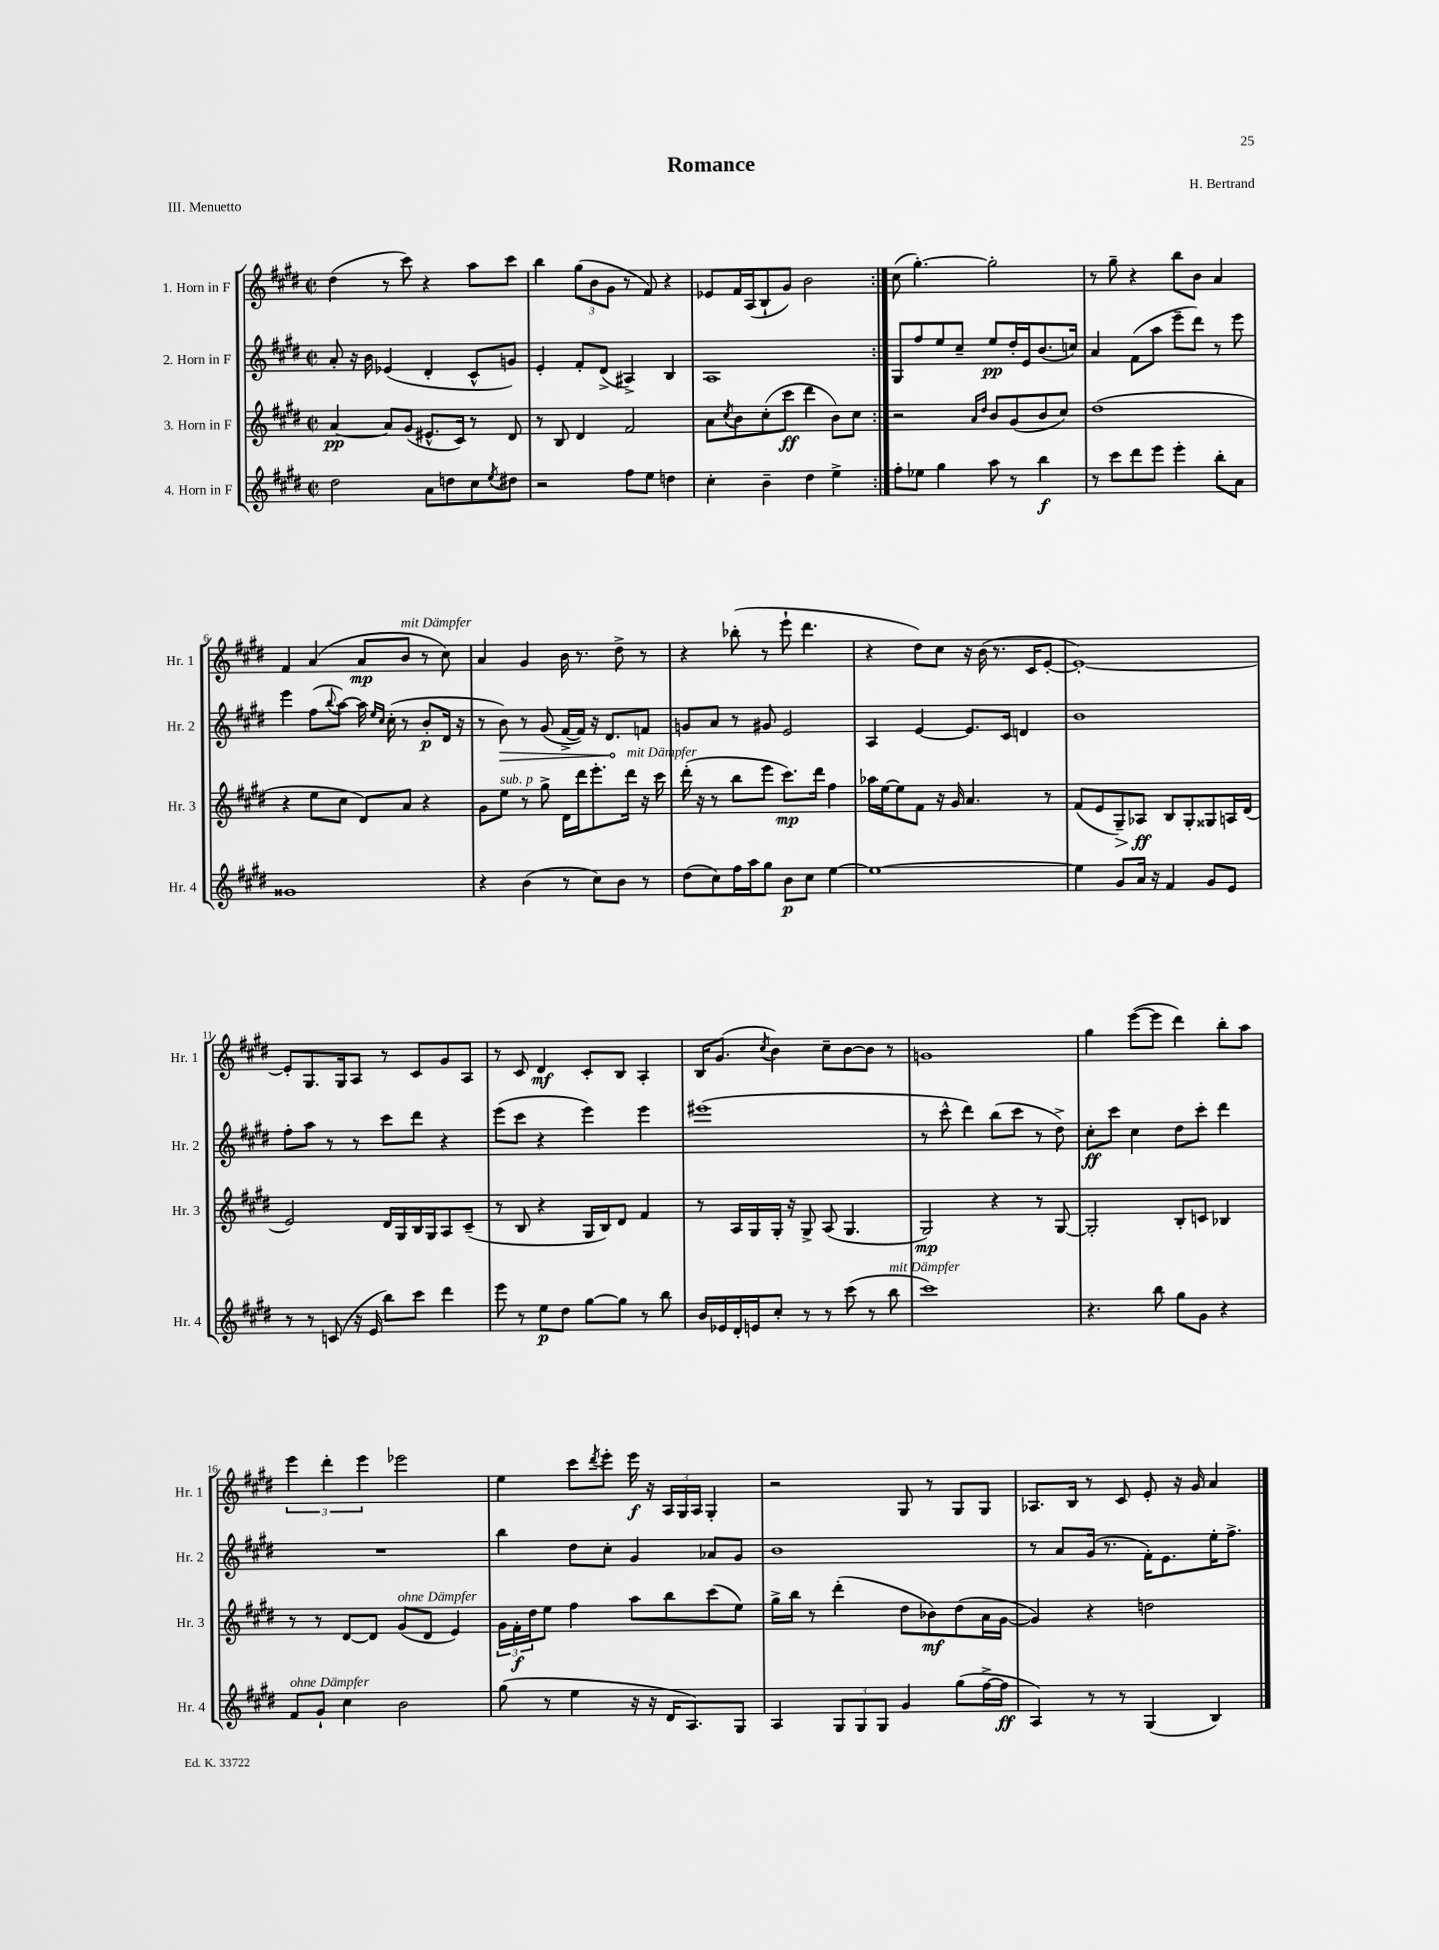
\header { title = "Romance" composer = "H. Bertrand" piece = "III. Menuetto" }
<<
\new StaffGroup <<
\new Staff = "s0" \with { instrumentName = "1. Horn in F" shortInstrumentName = "Hr. 1" } {
    \clef treble \key e \major \defaultTimeSignature \time 2/2
    \repeat volta 2 { dis''4( r8 cis'''8) r4 a''8 cis'''8 |
    b''4 \tuplet 3/2 { gis''8( b'8 gis'8 } r8 fis'8) r4 |
    ees'8 fis'16 a16( b8-! gis'8) b'2 | }
    cis''8( gis''4.~-.) gis''2-. |
    r8 gis''8-- r4 b''8 b'8 a'4 |
    fis'4 a'4( a'8\mp b'8^\markup { \italic "mit Dämpfer" } r8 cis''8) |
    a'4 gis'4 b'16 r8. dis''8-> r8 |
    r4 bes''8-.( r8 e'''8-! dis'''4. |
    r4 dis''8) cis''8 r16 b'16( r8. cis'16 e'8~-. |
    e'1~-.) |
    e'8-. gis8. gis16 a8 r8 cis'8 gis'8 a8 |
    r8 cis'8 dis'4\mf cis'8-. b8 a4-. |
    b16 gis'8.( \acciaccatura { cis''8 } b'4) cis''8-- b'8~ b'8 r8 |
    g'1 |
    gis''4 e'''8~( e'''8 dis'''4) b''8-. a''8 |
    \tuplet 3/2 { e'''4 dis'''4-. e'''4 } ees'''2 |
    e''4 cis'''8 \acciaccatura { dis'''8 } e'''8-. e'''16\f r16 \tuplet 3/2 { a16 gis16 a16 } gis4-. |
    r2 gis8 r8 gis8 gis8 |
    aes8. b16 r8 cis'8 e'8-. r16 gis'16 a'4 \bar "|." |
}
\new Staff = "s1" \with { instrumentName = "2. Horn in F" shortInstrumentName = "Hr. 2" } {
    \clef treble \key e \major \defaultTimeSignature \time 2/2
    \repeat volta 2 { a'8-. r16 b'16 ees'4( dis'4-. cis'8-^ g'8) |
    e'4-. fis'8-. dis'8->( ais4->) b4 |
    a1 | }
    gis8 fis''8 e''8 cis''8-- e''8\pp dis''16-. e'16 b'8.( c''16) |
    a'4 fis'8( a''8 e'''8-- dis'''8) r8 e'''8 |
    e'''4 fis''8( \appoggiatura { b''8 } a''8~) a''16 \grace { e''16 cis''16 } cis''16-.( r8 b'8-.\p dis'16 r16 |
    r8 \once \override Hairpin.circled-tip = ##t b'8\>) r8 gis'8( fis'16~-> fis'16) r16 dis'8.\! f'8 |
    g'8 a'8 r8 gis'8 e'2 |
    a4 e'4~ e'8. cis'16 d'4 |
    b'1 |
    fis''8-. a''8 r8 r8 cis'''8 dis'''8 r4 |
    e'''8( cis'''8 r4 e'''4) e'''4 |
    eis'''1( |
    r8 cis'''8-^ dis'''4) b''8( cis'''8 r8 dis''8->) |
    cis''8-.\ff cis'''8 cis''4 dis''8 cis'''8-. dis'''4 |
    R1 |
    b''4 dis''8 cis''8-. gis'4 aes'8 gis'8 |
    b'1 |
    r8 a'8 gis'16( r8. fis'16-.) e'8. e''16-. fis''8.-> \bar "|." |
}
\new Staff = "s2" \with { instrumentName = "3. Horn in F" shortInstrumentName = "Hr. 3" } {
    \clef treble \key e \major \defaultTimeSignature \time 2/2
    \repeat volta 2 { a'4~\pp a'8 gis'8( eis'8.-^ cis'16) r8 dis'8 |
    r8 b8 dis'4 fis'2 |
    a'8 \acciaccatura { cis''8 } b'8 cis''8-.( cis'''8\ff dis'''4 b'8) cis''8 | }
    r2 \grace { a'16 dis''16 } b'8 gis'8( b'8 cis''8) |
    dis''1( |
    r4 e''8 cis''8 dis'8) a'8 r4 |
    gis'8 e''8^\markup { \italic "sub. p" } r8 gis''8-> dis'16 dis'''16 e'''8.-. dis'''16^\markup { \italic "mit Dämpfer" } r16 cis'''16 |
    dis'''16-.( r16 r8 b''8 e'''8 cis'''8.\mp) dis'''16 fis''4 |
    aes''16 e''16~ e''8 fis'8 r16 gis'16 a'4. r8 |
    fis'8( e'8 gis8--\>) aes8\ff\! b8 gis8-. gisis8 a16 dis'16( |
    e'2) dis'16 gis16 b16 gis16 a8 cis'8--( |
    r8 b8 r4 gis16 b16) dis'8 fis'4 |
    r8 a16 gis16 gis16-. r16 gis8-> a8( gis4. |
    gis2\mp) r4 r8 gis8~ |
    gis2-. b8-. c'8 bes4 |
    r8 r8 dis'8~ dis'8 gis'8^\markup { \italic "ohne Dämpfer" }( dis'8 e'4) |
    \tuplet 3/2 { gis'16 fis'16-.\f dis''16 } e''8 fis''4 a''8 b''8 cis'''8( e''8) |
    gis''16-> b''16 r8 dis'''4-.( dis''8 bes'8\mf) dis''8( a'16 gis'16~ |
    gis'4) r4 d''2 \bar "|." |
}
\new Staff = "s3" \with { instrumentName = "4. Horn in F" shortInstrumentName = "Hr. 4" } {
    \clef treble \key e \major \defaultTimeSignature \time 2/2
    \repeat volta 2 { dis''2 a'8 d''8 cis''8 \acciaccatura { e''8 } dis''8 |
    r2 fis''8 e''8 d''4 |
    cis''4-. b'4-- dis''4 e''4-> | }
    fis''8-. ees''8 gis''4 a''8 r8 b''4\f |
    r8 cis'''8 dis'''8 e'''8 e'''4-. b''8-. a'8 |
    gisis'1 |
    r4 b'4( r8 cis''8) b'8 r8 |
    dis''8( cis''8) fis''16 a''16 gis''8 b'8\p cis''8 e''4~ |
    e''1~ |
    e''4 gis'8 a'16 r16 fis'4 gis'8 e'8 |
    r8 r8 c'8( r16 e'16 b''8) cis'''8 dis'''4 |
    e'''8 r8 e''8\p dis''8 gis''8~ gis''8 r8 b''8 |
    b'16 ees'16 dis'16-. e'16 cis''8-. r8 r8 cis'''8( r8 b''8^\markup { \italic "mit Dämpfer" } |
    cis'''1) |
    r4. b''8 gis''8 gis'8 r4 |
    fis'8^\markup { \italic "ohne Dämpfer" } gis'8-! cis''4 b'2 |
    gis''8( r8 e''4 r16 r16 dis'16 a8.) gis8 |
    a4 \tuplet 3/2 { gis8 gis8 gis8 } gis'4 gis''8( fis''16~-> fis''16\ff |
    a4) r8 r8 gis4( b4) \bar "|." |
}
>>
>>
